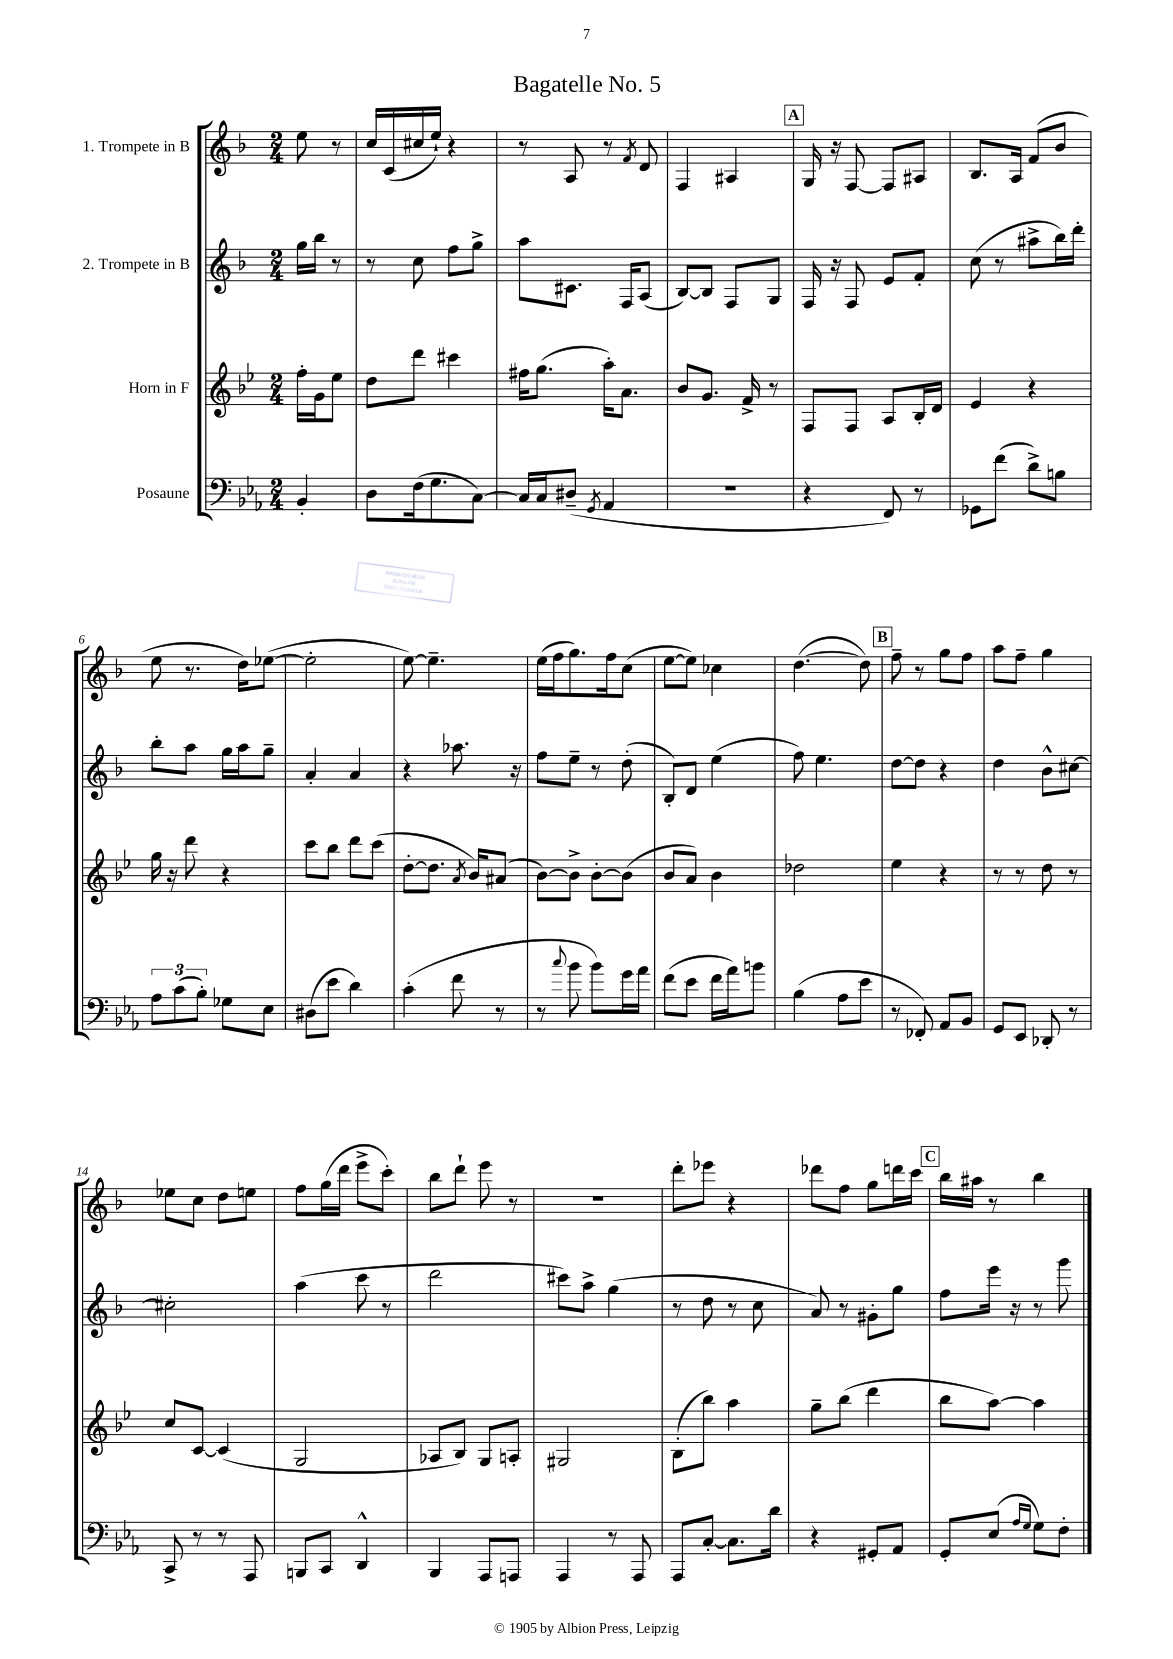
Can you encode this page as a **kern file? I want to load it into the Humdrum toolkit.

**kern	**kern	**kern	**kern
*part4	*part3	*part2	*part1
*staff4	*staff3	*staff2	*staff1
*I"Posaune	*I"Horn in F	*I"2. Trompete in B	*I"1. Trompete in B
*clefF4	*clefG2	*clefG2	*clefG2
*k[b-e-a-]	*k[b-e-]	*k[b-]	*k[b-]
*M2/4	*M2/4	*M2/4	*M2/4
=	=	=	=
4BB-'/	16ff'\LL	16gg\LL	8ee\
.	16g\J	16bb-\JJ	.
.	8ee-\J	8r	8r
=1	=1	=1	=1
8D\L	8dd\L	8r	16cc/LL
.	.	.	(16c/
(16F\k	8ddd\J	8cc\	16cc#X/
8.G\	.	.	16ee`/JJ)
.	4ccc#X\	8ff\L	4r
[8C\J)	.	8gg^\J	.
=2	=2	=2	=2
16C/LL]	16ff#X\KL	8aa\L	8r
16C/J	(8.gg\J	.	.
(8D#X~/J	.	8.c#X\J	8A/
8qGG/	.	.	.
4AA-/	16aa'\KL)	.	8r
.	8.a\J	16F/KL	.
.	.	.	8qf/
.	.	(8A/J	8d/
=3	=3	=3	=3
2r	8b-/L	[8B-/L)	4F/
.	8.g/J	8B-/J]	.
.	.	8F/L	4A#X/
.	16f^/	.	.
.	8r	8G/J	.
!!LO:REH:place=s1:t=A
=4	=4	=4	=4
4r	8F/L	16F/	16G/
.	.	16r	16r
.	8F/J	8F/	[8F/
8FF/)	8A/L	8e/L	8F/L]
8r	16B-'/L	8f'/J	8A#X/J
.	16d/JJ	.	.
=5	=5	=5	=5
8GG-X\L	4e-/	(8cc\	8.B-/L
(8f\J	.	8r	.
.	.	.	16A/Jk
8d^\L)	4r	8aa#X^\L	(8f/L
8Bn\J	.	16bb-\L)	8b-/J
.	.	16ddd'\JJ	.
!!LO:LB:g=z
=6	=6	=6	=6
12A-\L	16gg\	8bb-'\L	8ee\
.	16r	.	.
(12c\	.	.	.
.	8ddd\	8aa\J	8.r
12B-'\J)	.	.	.
8G-X\L	4r	16gg\LL	.
.	.	16aa\J	16dd\KL)
8E-\J	.	8gg~\J	([8ee-X\J
=7	=7	=7	=7
(8D#X\L	8ccc\L	4a'/	2ee-'\]
8e-\J	8bb-\J	.	.
4d\)	8ddd\L	4a/	.
.	(8ccc\J	.	.
=8	=8	=8	=8
(4c'\	[8dd'\L	4r	[8ee\)
.	8.dd\J]	.	4.ee~\]
8f\	.	8.aa-X\	.
.	8qa/	.	.
.	16b-/KL)	.	.
8r	(8a#X/J	.	.
.	.	16r	.
=9	=9	=9	=9
8r	[8b-\L)	8ff\L	(16ee\LL
.	.	.	16ff\J
8qqcc/	.	.	.
8b-\	8b-^\J]	8ee~\J	8.gg\)
8b-\L)	[8b-'\L	8r	.
.	.	.	16ff\k
16g\L	(8b-\J]	(8dd'\	(8cc\J
16a-\JJ	.	.	.
=10	=10	=10	=10
(8f\L	8b-/L	8B-'/L)	[8ee\L
8e-\J	8a/J)	8d/J	8ee\J])
16f\LL	4b-\	(4ee\	4cc-X\
16a-\J)	.	.	.
8bn\J	.	.	.
=11	=11	=11	=11
(4B-\	2dd-X\	8ff\)	([4.dd\
.	.	4.ee\	.
8A-\L	.	.	.
8e-\J	.	.	8dd\])
!!LO:REH:place=s1:t=B
=12	=12	=12	=12
8r	4ee-\	[8dd\L	8ff~\
8FF-X'/)	.	8dd\J]	8r
8AA-/L	4r	4r	8gg\L
8BB-/J	.	.	8ff\J
=13	=13	=13	=13
8GG/L	8r	4dd\	8aa\L
8EE-/J	8r	.	8ff~\J
8DD-X'/	8dd\	8b-^^\L	4gg\
8r	8r	[8cc#X\J	.
!!LO:LB:g=z
=14	=14	=14	=14
8CC^/	8cc/L	2cc#X'\]	8ee-X\L
8r	[8c/J	.	8cc\J
8r	(4c/]	.	8dd\L
8AAA-/	.	.	8een\J
=15	=15	=15	=15
8BBBn/L	2G/	(4aa\	8ff\L
8CC/J	.	.	(16gg\L
.	.	.	16ddd\JJ
4DD^^/	.	8ccc\	8eee^\L
.	.	8r	8ccc'\J)
=16	=16	=16	=16
4BBB-/	8A-X/L	2ddd\	8bb-\L
.	8B-/J)	.	8ddd`\J
8AAA-/L	8G/L	.	8eee\
8AAAn/J	8An'/J	.	8r
=17	=17	=17	=17
4AAA-/	2G#X/	8ccc#X\L)	2r
.	.	8aa^\J	.
8r	.	(4gg\	.
8AAA-/	.	.	.
=18	=18	=18	=18
8AAA-/L	(8B-'\L	8r	8ddd'\L
[8C'/J	8bb-\J)	8dd\	8eee-X\J
8.C\L]	4aa\	8r	4r
.	.	8cc\	.
16d\Jk	.	.	.
=19	=19	=19	=19
4r	8gg~\L	8a/)	8ddd-X\L
.	(8bb-\J	8r	8ff\J
8GG#X'/L	4ddd\	8g#X'\L	8gg\L
8AA-/J	.	8gg\J	16dddn\L
.	.	.	16ccc\JJ
!!LO:REH:place=s1:t=C
=20	=20	=20	=20
8GG'/L	8bb-\L	8ff\L	16bb-\LL
.	.	.	16aa#X\JJ
(8E-/J	[8aa\J)	16eee\Jk	8r
.	.	16r	.
16qqA-/LL	.	.	.
16qqG/JJ	.	.	.
8G\L)	4aa\]	8r	4bb-\
8F'\J	.	8ggg\	.
==	==	==	==
*-	*-	*-	*-
